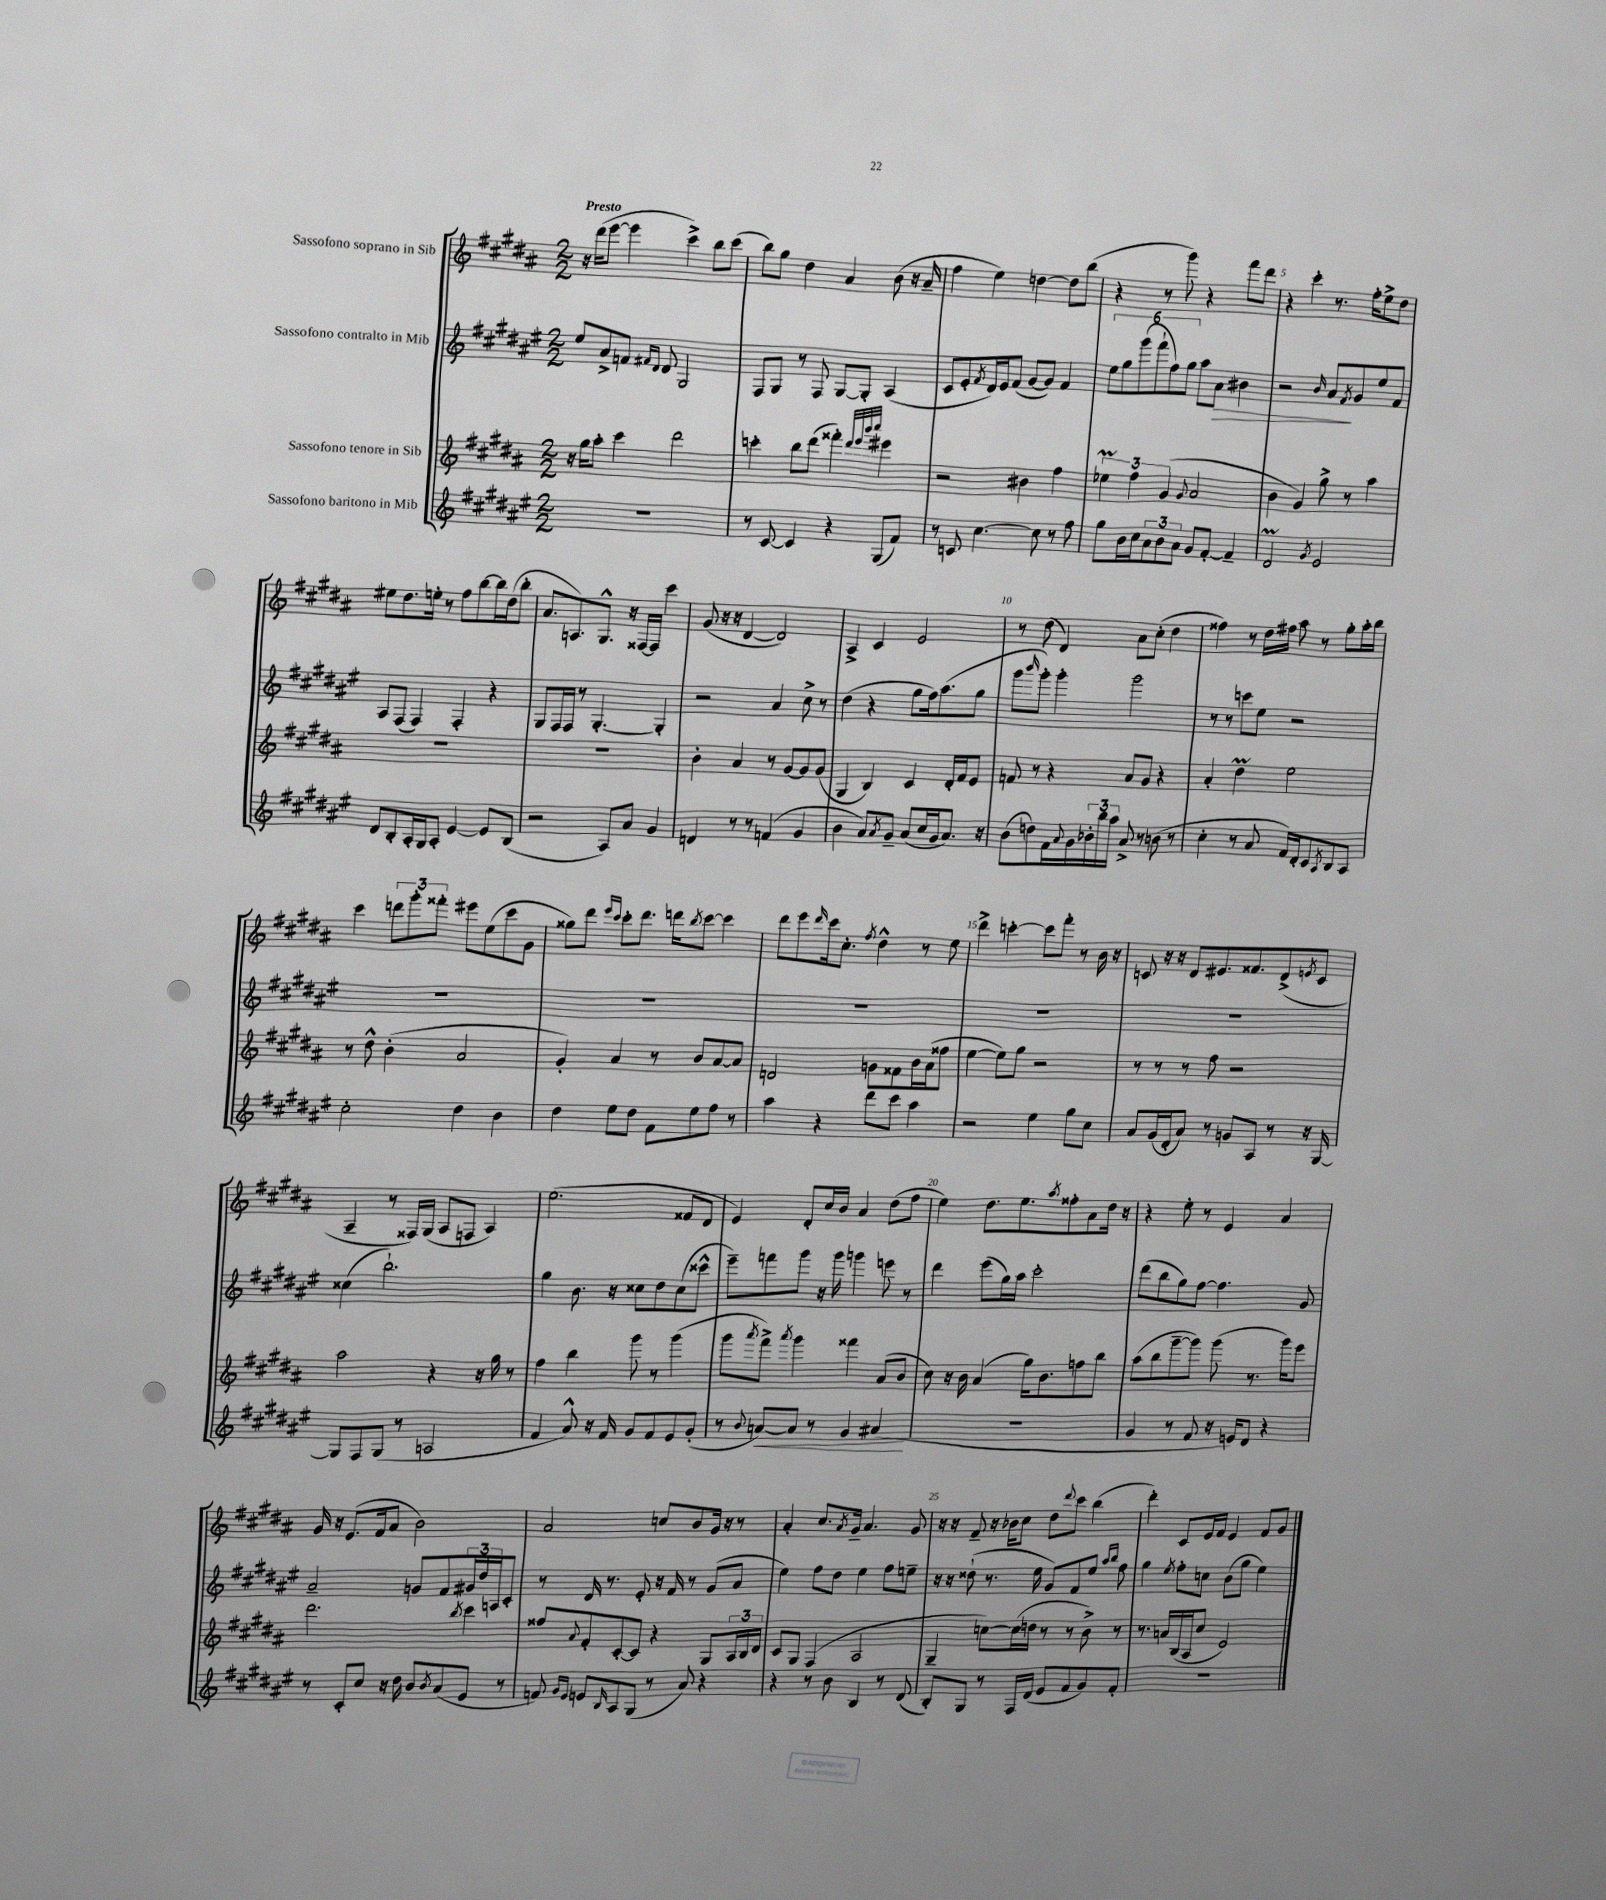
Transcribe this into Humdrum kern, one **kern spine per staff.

**kern	**kern	**kern	**kern
*staff4	*staff3	*staff2	*staff1
*clefG2	*clefG2	*clefG2	*clefG2
*k[f#c#g#d#a#e#]	*k[f#c#g#d#a#]	*k[f#c#g#d#a#e#]	*k[f#c#g#d#a#]
*M2/2	*M2/2	*M2/2	*M2/2
1r	16r	8ee#	16r
.	16gg#	.	(16ddd#
.	8aa#'	8a#^	[8eee
.	4ccc#	8f	4eee]
.	.	16qqf#	.
.	.	16qqd#	.
.	.	8d#	.
.	2ddd#	2G#	4ccc#^)
.	.	.	8bb
.	.	.	(8ccc#
=	=	=	=
8r	4ccc'	8F#	8bb)
[8c#	.	8G#	8gg#
4c#]	8bb	8r	4dd#
.	(8ddd#	8F#	.
4r	4fff##')	[8G#	4a#
.	.	8G#']	.
.	32qqddd#	.	.
.	32qqeee	.	.
.	32qqbbb	.	.
.	32qqcccc#	.	.
(8G#	4eee#	(4A#	(8b
8f#)	.	.	16r
.	.	.	16a#~
=	=	=	=
8r	2r	8c#	4ff#
8c	.	8e#'	.
.	.	8qf#	.
[4.cc#	.	16d#)	4ee)
.	.	16e#	.
.	.	(8f#	.
.	4b#	[8g#	[4dd
8cc#]	.	8g#])	.
8r	4ff#	4f#	8dd]
8ff#	.	.	(8bb
=	=	=	=
8gg#	6ee-	12ee#	4r
.	.	12gg#	.
16b	.	.	.
.	6ff#	(12ggg#	.
16cc#	.	.	.
12a#	.	12fff#`	8r
12b	(6g#	12ff#)	.
.	.	.	8ggg#)
12a#	.	12gg#	.
.	8qqg#	.	.
8g#	2a#	8aa#	4r
[8f#'	.	8a#	.
4f#~]	.	4b#	8fff#
.	.	.	8ddd#
=	=	=	=
2d#	4b	2r	4r
.	4g#)	.	4ccc#'
8qg#	.	16qqb	.
2e#	8gg#^	8a#	8.r
.	.	8qf#	.
.	8r	8g#	.
.	.	.	16ff#'
.	4aa#	8ee#	8ee^
.	.	8f#	8dd#
=	=	=	=
8d#	1r	8A#	8ee#
8B'	.	(8F#	8.dd#
16A#'	.	4F#)	.
16G#	.	.	16ee'
8A#'	.	.	8r
[4e#	.	4F#'	8ff#
.	.	.	[8bb
8e#]	.	4r	16bb]
.	.	.	(16dd#
(8B	.	.	8bb'
=	=	=	=
2r	1r	8G#	8.a#
.	.	16F#	.
.	.	16F#	8.A)
.	.	8r	.
.	.	[4.G#'	8.G#^^
8A#)	.	.	.
.	.	.	16r
8a#	.	.	[16F##
.	.	.	16F##]
4g#	.	4G#']	4ccc#
=	=	=	=
4d	4b'	2r	(8g#
.	.	.	16r
.	.	.	16r
8r	4a#	.	[4d#
8r	.	.	.
(4f	8r	4a#	2d#])
.	[8g#	.	.
4g#	8g#]	8cc#^	.
.	(8g#	8r	.
=	=	=	=
4b	4G#	(4dd#	4A#^
8a#)	4B)	4r	4c#
8qa#	.	.	.
8g#~	.	.	.
(8a#	4c#	8gg#	2e
16cc#	.	16ff#)	.
16g#	.	(8.aa#	.
8.a#)	16d#'	.	.
.	16f#	.	.
.	8e	8gg#	.
16r	.	.	.
=	=	=	=
(8b	8f	8ggg#	8r
.	.	16qqbbb	.
8dd)	8r	8ggg#')	(8dd#
16f#	4r	4ggg#'	4d#)
8qqa#	.	.	.
16g#	.	.	.
24b-'	.	.	.
24bb	.	.	.
24aa#	.	.	.
8a#^	8a#	2ggg#	8a#
8r	8g#	.	(8cc#'
(8b	4r	.	4dd#
8r	.	.	.
=	=	=	=
4cc#'	4a#'	8r	4ff##)
.	.	8r	.
8r	4dd#	8ccc	8r
8a#	.	8ee#	16dd#
.	.	.	16ff#
16f#)	2ee	2r	8aa#
16d#'	.	.	.
8c#	.	.	8r
8qA#	.	.	.
8B	.	.	8gg#'
8A#	.	.	16aa#'
.	.	.	16bb
=	=	=	=
2cc#'	8r	1r	4ccc#
.	8dd#^^	.	.
.	(4b'	.	12ddd
.	.	.	12ggg#'
.	.	.	12fff##'
4dd#	2a#	.	8eee#
.	.	.	(8ee
4b	.	.	8ccc#
.	.	.	8g#
=	=	=	=
4dd#	4g#')	1r	8gg##)
.	.	.	8ddd#
.	.	.	16qqeee
.	.	.	16qqccc#
8ee#	4a#	.	8ccc#'
8dd#	.	.	8.ddd#
8f#	8r	.	.
.	.	.	16ddd
.	.	.	8qbb
8ee#	8b	.	[8ccc#
8ff#	[8a#	.	4ccc#]
8r	8a#]	.	.
=	=	=	=
4aa#	2d	1r	8ddd#
.	.	.	8eee
.	.	.	16qqddd#
4r	.	.	16ccc#
.	.	.	8.cc#'
.	.	.	8qff#
8ddd#	8g	.	4dd#^^
8ccc#	8f##	.	.
4aa#	16b	.	8r
.	(16a#	.	.
.	8ff##	.	8ee
=	=	=	=
2r	[4ee	1r	4ddd#^
.	8ee])	.	[4ccc'
.	8gg#	.	.
4ee#	2r	.	8ccc]
.	.	.	8fff#'
8gg#	.	.	8r
8cc#	.	.	16b
.	.	.	16r
=	=	=	=
8a#	8r	1r	8c
(16g#	8r	.	16r
16d#'	.	.	16r
8a#)	8r	.	8d#
8r	8ff#	.	8.e#
8g	2r	.	.
.	.	.	8.f##
8A#	.	.	.
8r	.	.	(8d#^
.	.	.	8qe
16r	.	.	8c
[16G#	.	.	.
=	=	=	=
8G#]	2aa#	(4cc##	4A#~
8F#	.	.	.
(8G#	.	2.bb`)	8r
8r	.	.	16F##)
.	.	.	(16G#
2A	4r	.	8A#
.	.	.	8F
.	16r	.	4A#)
.	16gg#	.	.
.	8r	.	.
=	=	=	=
4f#	4ff#	4gg#	(2.ee
8a#^^)	4bb	8.b	.
16r	.	.	.
16f#	.	16r	.
8g#	8ggg#	8cc##	.
8f#	8r	8dd#	.
8e#	(4ggg#	(8cc##	8f##
(8g#'	.	8ccc##^^	8d#
=	=	=	=
8r	8ggg#	8eee#~)	4e)
8qqb	8qaaa#	.	.
[8a)	8fff#^)	8fff	.
.	8qaaa#	.	.
8a]	4ggg#	8ggg#	8d#'
8r	.	16r	16cc#
.	.	16ggg#	16b
4g#	4fff##	4ggg	4a#
(4a#	(8a#	8eee	(8dd#
.	8b	8r	8ff#
=	=	=	=
1r	8cc#)	4ddd#	4ee)
.	16r	.	.
.	16b	.	.
.	(4a#	(8eee#	8.dd#
.	.	16gg#)	.
.	.	16aa#	8.ee
.	16gg#)	2ccc#'	.
.	8.b	.	.
.	.	.	8qaa#
.	.	.	8ff##'
.	8ff	.	8a#
.	8bb	.	16dd#
.	.	.	16r
=	=	=	=
4g#	(8aa#	(8ddd#	4r
.	8bb	8bb	.
8r	[8ggg#~	8gg#)	8ee'
8f#	8ggg#])	[8ff#	8r
16r	(8ggg#	4.ff#]	4e
16e)	.	.	.
8d#	8.r	.	.
4r	.	.	4a#
.	16ggg#)	.	.
.	8eee	8g#	.
=	=	=	=
8r	2.ddd#	2a#~	16g#
.	.	.	16r
8c#'	.	.	(8.e
8cc#	.	.	.
.	.	.	16f#
16r	.	.	8a#
16dd#	.	.	.
8b	.	8g	2b)
8qb	.	.	.
(8a#	.	8f#	.
.	8qbb	.	.
8e#	4ccc#	24g#	.
.	.	24dd#	.
.	.	24A	.
8r	.	8c#'	.
=	=	=	=
8f)	8ff##	8r	2a#
16qqg#	.	.	.
16qqe#	8qqa#	.	.
8e	8f#'	16d#	.
.	.	8.r	.
16qqB	.	.	.
8A#	[8c#'	.	.
(8G#	8c#]	8e#'	.
8r	4r	16r	8cc
.	.	16f#	.
8a#)	.	8r	8b
4r	8G#	(8g#	16g#
.	.	.	16r
.	24A#	8a#	8r
.	24B	.	.
.	24d#	.	.
=	=	=	=
4r	8c#	4ee#)	4a#'
.	8G#	.	.
8r	(4F#	8ff#	8.cc#
8b	.	8dd#	.
.	.	.	8qa#
.	.	.	16g#~
4B	2A#	4ee#	4.a#
8r	.	8ff#	.
(8d#	.	8ee~	8g#
=	=	=	=
8B')	4G#~	16r	16r
.	.	16r	16r
8G#	.	(8dd##`	8f#~
8r	[8cc)	8.r	16r
.	.	.	16b-
16F#	(16cc]	.	8cc#
(16d#	16dd	16ee#	.
8e#	8r	8g#)	8dd#
.	.	.	8qqddd#
8f#	8r	8f#	8ccc#
8g#)	8b^)	8ee#	(4bb
.	.	16qqaa#	.
.	.	16qqbb	.
8f#'	8r	8ff#	.
=	=	=	=
1r	8.r	4gg#	4ddd#')
.	16a	.	.
.	.	8qee#	.
.	(16B	8ff#'	8c#
.	16A#	.	.
.	8cc#	8cc	16e
.	.	.	16f#
.	2e)	(8b	4e
.	.	8gg#	.
.	.	4ee#)	8f#
.	.	.	8g#
==	==	==	==
*-	*-	*-	*-
